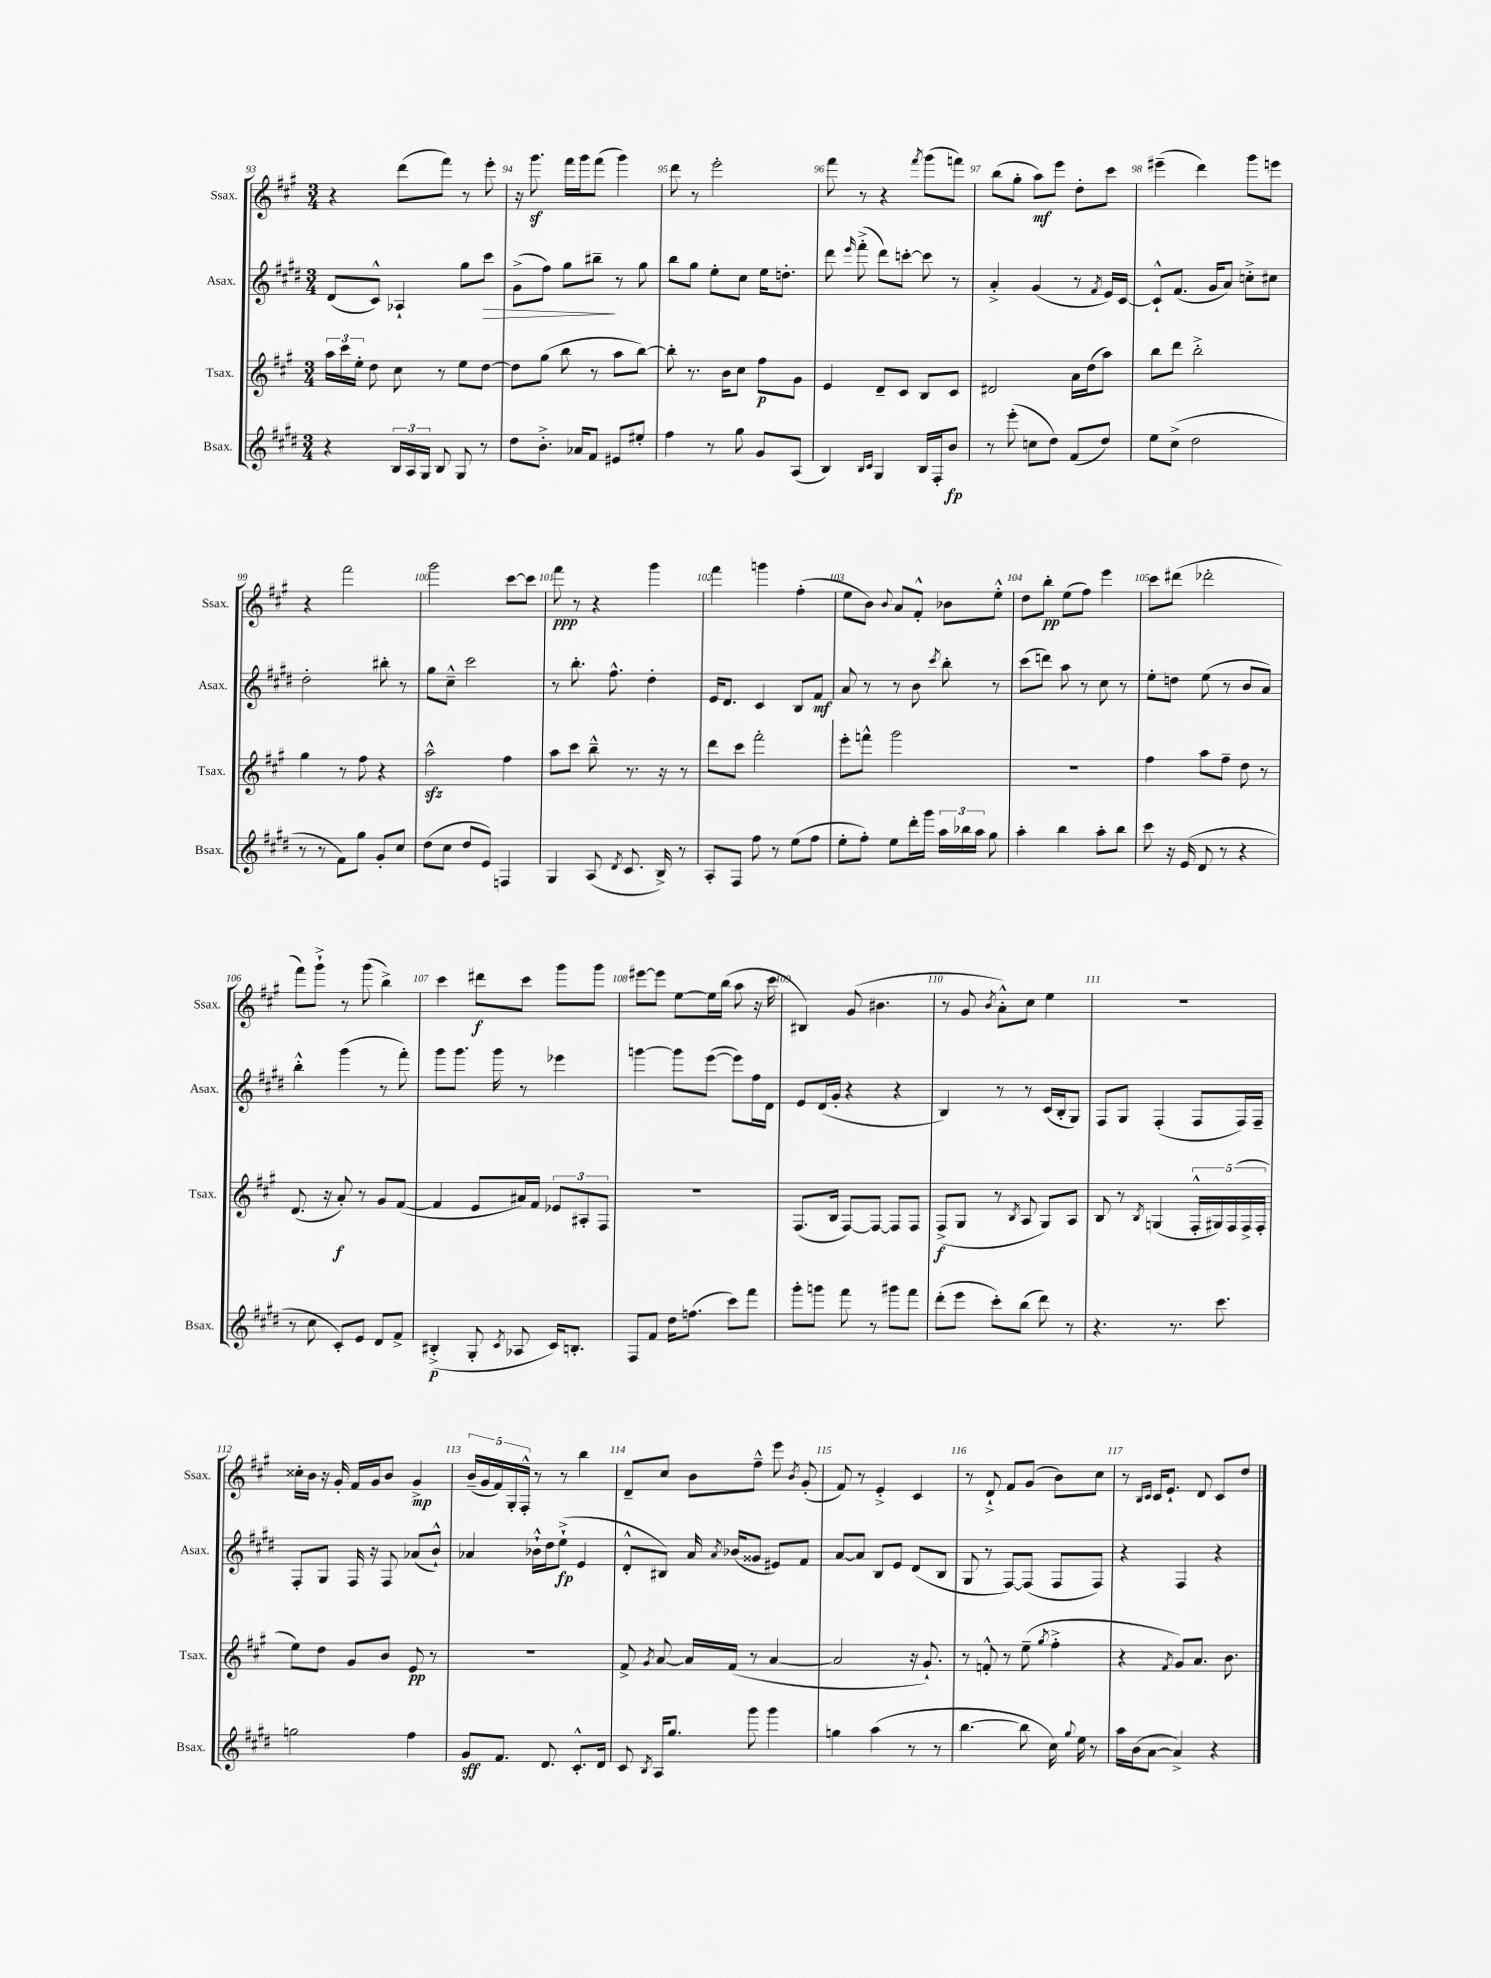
<<
\new StaffGroup <<
\new Staff = "s0" \with { instrumentName = "Ssax." shortInstrumentName = "Ssax." } {
    \clef treble \key a \major \numericTimeSignature \time 3/4
    \autoBeamOff r4 d'''8[( fis'''8]) r8 e'''8-. |
    r16 gis'''8.\sf fis'''16[ gis'''16 fis'''8]( gis'''4) |
    d'''8 r8 e'''2-. |
    fis'''8 r8 r4 \acciaccatura { fis'''8 } gis'''8[( f'''8]) |
    b''8[( gis''8]-. a''8[\mf) e'''8] d''8[-. cis'''8] |
    eis'''4--( d'''4) gis'''8[ e'''8] |
    r4 fis'''2 |
    gis'''2 cis'''8[~ cis'''8] |
    fis'''8\ppp r8 r4 gis'''4 |
    fis'''4 g'''4 fis''4-.( |
    e''8[ b'8]) \appoggiatura { b'8 } a'8[ fis'8]-.-^ bes'8[ e''8]-.-^ |
    d''8[ b''8]-.\pp e''8[( fis''8]) e'''4 |
    cis'''8[ dis'''8]( des'''2-. |
    fis'''8[) gis'''8]-!-> r8 gis'''8( b''4->) |
    cis'''4 dis'''8[\f cis'''8] gis'''8[ gis'''8] |
    eis'''8[~ eis'''8] e''8[~ e''16 b''16]( a''8 r16 cis'''16 |
    bis4) gis'8( bis'4. |
    r8 gis'8 \acciaccatura { b'8 } a'8[-.-^) cis''8] e''4 |
    R2. |
    cisis''16[-. b'16] r16 gis'16-. fis'16[ gis'16 b'8] gis'4->\mp |
    \tuplet 5/4 { b'16[--( gis'16 fis'16) gis16-. fis16]-.-^ } r8 r8 b''4 |
    d'8[-- cis''8] b'8[ fis''8]---^ e'''8 \acciaccatura { b'8 } gis'8-.( |
    fis'8) r8 e'4-.-> cis'4 |
    r8 d'8-!-> fis'8[ gis'8]( b'8[) cis''8] |
    r8 \grace { b16[ cis'16] } cis'16[ e'8.]-! d'8 cis'8[ d''8] \bar "|." |
}
\new Staff = "s1" \with { instrumentName = "Asax." shortInstrumentName = "Asax." } {
    \clef treble \key e \major \numericTimeSignature \time 3/4
    \autoBeamOff dis'8[( cis'8]-^) aes4-! gis''8[ cis'''8]\> |
    gis'8[->( fis''8]) gis''8[ bis''8]--\! r8 gis''8 |
    b''8[ gis''8] e''8[-. cis''8] e''16[ d''8.]-. |
    dis'''8 \grace { e'''16 } fis'''8-.->( dis'''8[) c'''8]~-. c'''8 r8 |
    a'4-.-> gis'4( r8 \acciaccatura { fis'8 } e'16[) cis'16]~ |
    cis'8[-!-^ fis'8.]( gis'16[ a'8]) c''8[-.-> cis''8] |
    dis''2-. bis''8-. r8 |
    gis''8[ cis''8]---^ cis'''2 |
    r8 b''8.-. fis''8.-^ dis''4-. |
    e'16[ dis'8.] cis'4 b8[ fis'8]\mf |
    a'8 r8 r8 b'8 \acciaccatura { cis'''8 } b''8-. r8 |
    cis'''8[( d'''8]) a''8 r8 cis''8 r8 |
    e''8[-. d''8] e''8( r8 b'8[ a'8]) |
    b''4-.-^ gis'''4( r8 fis'''8-.) |
    gis'''8[ gis'''8.] gis'''16 r8 ees'''4 |
    g'''4~ g'''8[ e'''8]~( e'''8[) fis''16 dis'16] |
    e'8[ dis'16( gis'16]-. r4 r4 |
    b4) r8 r8 cis'16[( b16-. gis8]) |
    fis8[ gis8] fis4-.( fis8[ fis16) fis16]-- |
    fis8[-. gis8] fis16 r16 fis8 aes'8[( b'8]-!-^) |
    aes'4 bes'16[-!-^ dis''16 e''8]-!->\fp( e'4 |
    dis'8[-.-^ bis8]) a'16 \acciaccatura { a'8 } bes'16[( gisis'8] eis'8[) fis'8] |
    a'8[~ a'8] b8[ e'8] dis'8[( b8] |
    gis8 r8 fis8[~) fis8]( fis8[ fis8]) |
    r4 fis4 r4 \bar "|." |
}
\new Staff = "s2" \with { instrumentName = "Tsax." shortInstrumentName = "Tsax." } {
    \clef treble \key a \major \numericTimeSignature \time 3/4
    \autoBeamOff \tuplet 3/2 { a''16[ cis'''16 e''16]-. } d''8 cis''8 r8 e''8[ d''8]~ |
    d''8[ gis''8]( b''8 r8 a''8[ b''8]~) |
    b''8-. r8. b'16[ cis''8] fis''8[\p gis'8] |
    e'4 d'8[-- cis'8] b8[ cis'8] |
    dis'2 a'16[ d''16( a''8]) |
    b''8[ d'''8] b''2-.-> |
    gis''4 r8 fis''8 r4 |
    a''2-^\sfz fis''4 |
    a''8[ cis'''8] b''8---^ r8. r16 r8 |
    d'''8[ cis'''8] fis'''2-. |
    e'''8[-. f'''8]-^ gis'''2 |
    R2. |
    fis''4 a''8[ fis''8]-- d''8 r8 |
    d'8.( r16 a'8-.\f) r8 gis'8[ fis'8]~( |
    fis'4 e'8[ ais'16) fis'16] \tuplet 3/2 { ees'8[ ais8-. fis8] } |
    R2. |
    fis8.[( b16] fis8[~) fis8]~ fis8[ fis8] |
    fis8[->\f( gis8] r8 \acciaccatura { b8 } a8 gis8[) a8] |
    b8 r8 \acciaccatura { b8 } g4( \tuplet 5/4 { fis16[-.-^ gis16) fis16( fis16-> fis16]-. } |
    e''8[) d''8] gis'8[ b'8] e'8\pp r8 |
    R2. |
    fis'8-> \acciaccatura { gis'8 } a'8~ a'16[ fis'16]( r8 a'4~ |
    a'2 r16 gis'8.-!) |
    r8 f'8-.-^ r8 e''8--( \acciaccatura { gis''8 } fis''4-.-> |
    r4 \acciaccatura { fis'8 } gis'8[) a'8.] b'8. \bar "|." |
}
\new Staff = "s3" \with { instrumentName = "Bsax." shortInstrumentName = "Bsax." } {
    \clef treble \key e \major \numericTimeSignature \time 3/4
    \autoBeamOff r4 \tuplet 3/2 { b16[ a16 gis16] } b8 gis8 r8 |
    dis''8[ b'8.]-.-> aes'16[ fis'8] eis'8[ eis''8]-. |
    fis''4 r8 gis''8 gis'8[ a8]( |
    b4) \grace { b16[ cis'16] } gis4 b16[ fis16-. b'8]\fp |
    r8 e'''8-.( c''8[ dis''8]) fis'8[( dis''8]) |
    e''8[ cis''8]->( dis''2 |
    r8 r8 fis'8[) gis''8] gis'8[-. cis''8] |
    dis''8[( cis''8] dis''8[ e'8]) f4 |
    gis4 a8( \acciaccatura { dis'8 } cis'8. b16->) r8 |
    a8[-. fis8] fis''8 r8 e''8[( fis''8] |
    e''8[-. fis''8]-.) e''8[ dis'''16-. gis'''16] \tuplet 3/2 { a''16[ bes''16 a''16] } gis''8 |
    a''4-. b''4 a''8[-. b''8] |
    cis'''8 r16 e'16( dis'8 r8 r4 |
    r8 cis''8 cis'8[-.) e'8] dis'8[ fis'8]-> |
    bis4-.->\p( gis8-. \acciaccatura { cis'8 } aes8 cis'16[) b8.]-. |
    fis8[ fis'8] dis''16[ f''8.]( cis'''8[) fis'''8] |
    gis'''8[-. g'''8] fis'''8 r8 gis'''8[ fis'''8] |
    dis'''8[-.( e'''8] cis'''8[-.) b''8]( dis'''8) r8 |
    r4. r8. cis'''8. |
    g''2 fis''4 |
    gis'8[\sff fis'8.] dis'8. cis'8.[-.-^ dis'16] |
    cis'8 \acciaccatura { b8 } a16[ gis''8.] gis'''8 gis'''4 |
    g''4 a''4( r8 r8 |
    b''4.~ b''8 cis''16) \appoggiatura { gis''8 } e''16 r8 |
    a''16[ b'16( a'8]~ a'4->) r4 \bar "|." |
}
>>
>>
\layout { \context { \Score currentBarNumber = #93 \override BarNumber.break-visibility = ##(#f #t #t) barNumberVisibility = #all-bar-numbers-visible } }
